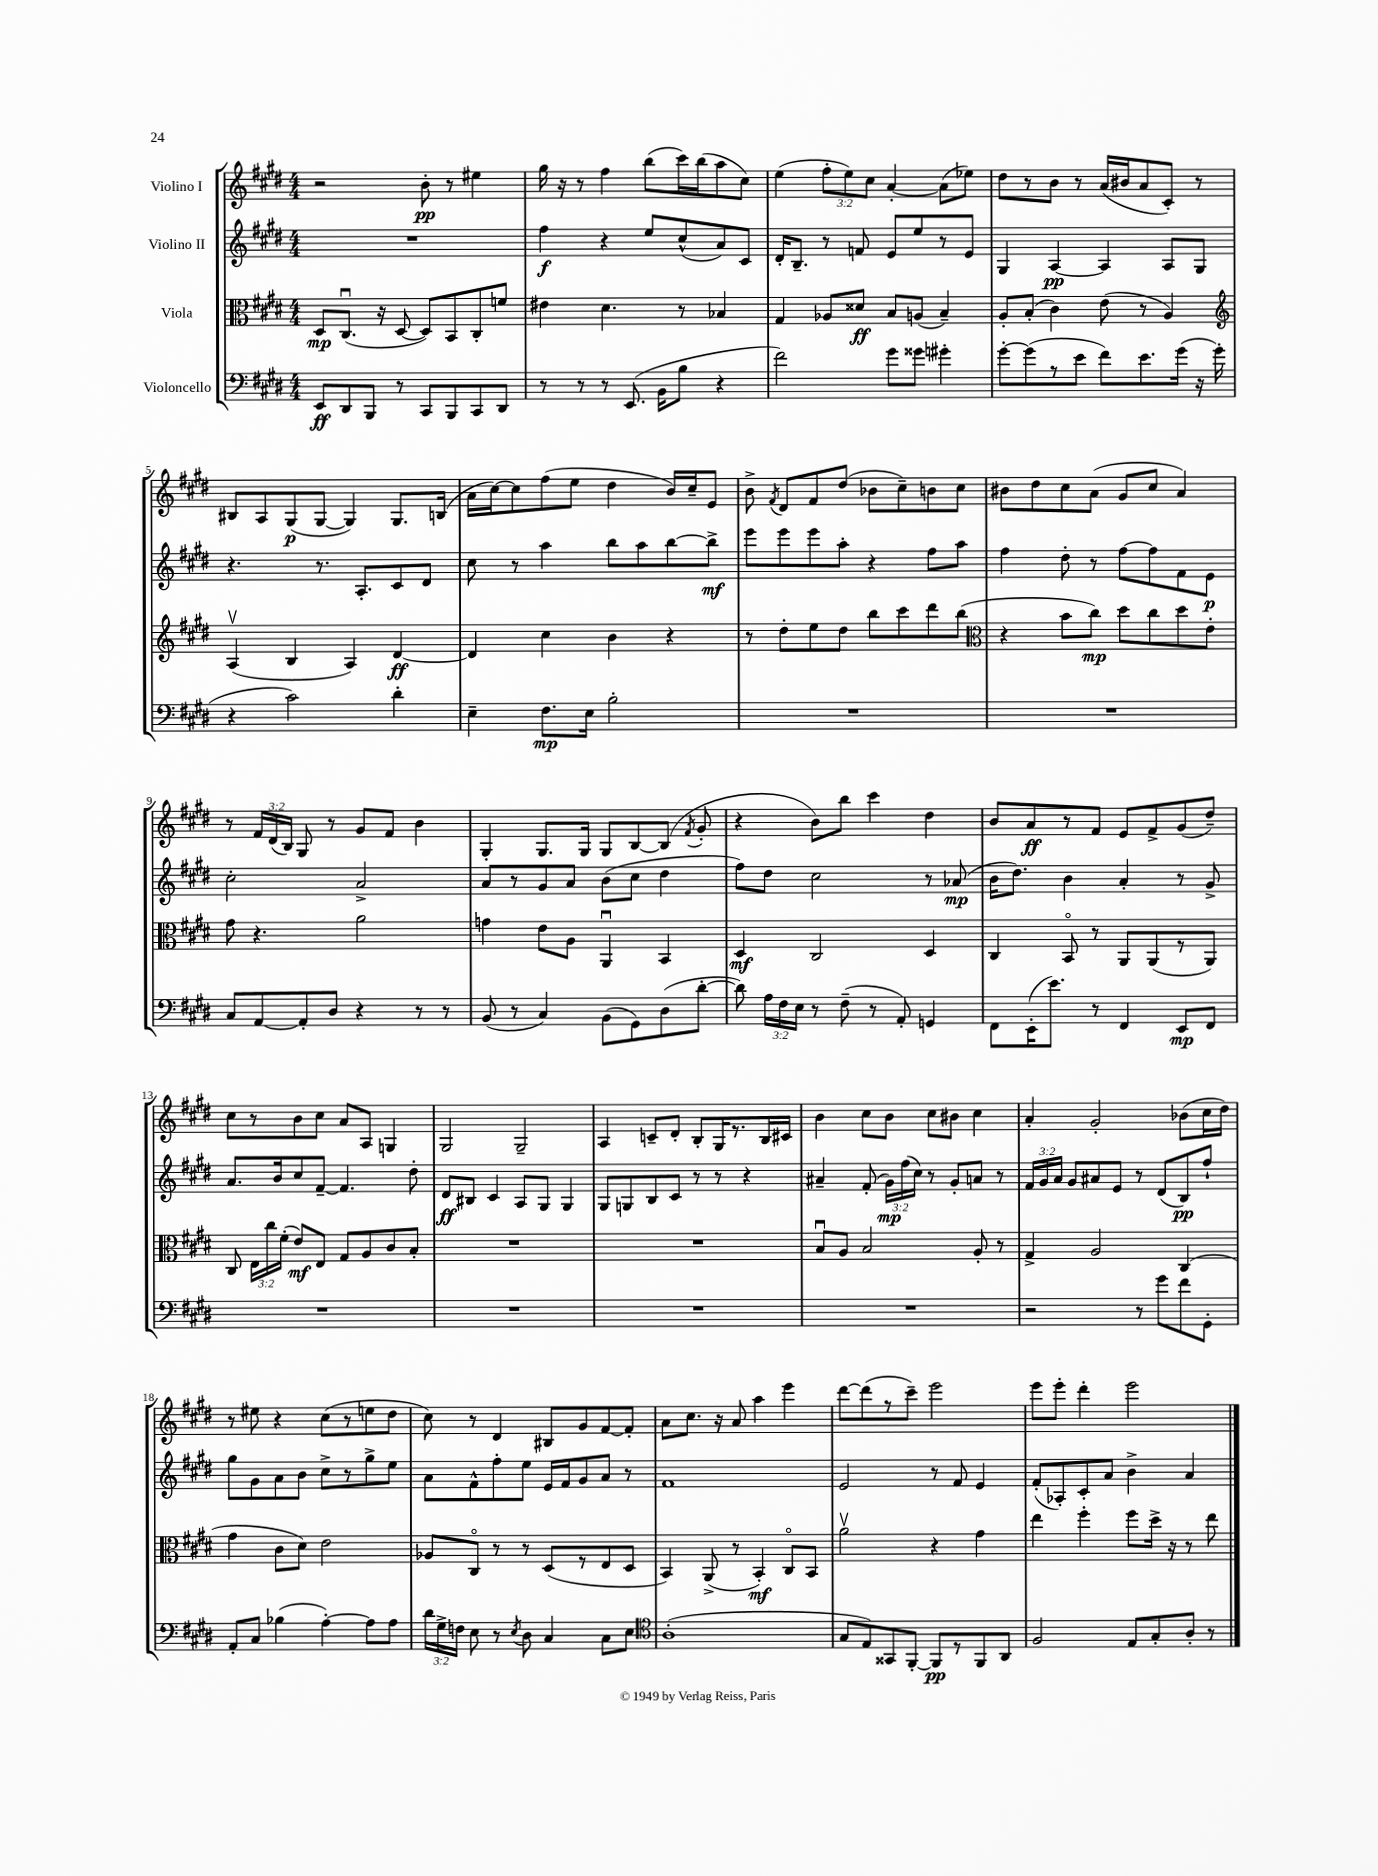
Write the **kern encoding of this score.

**kern	**dynam	**kern	**dynam	**kern	**dynam	**kern	**dynam
*part4	*part4	*part3	*part3	*part2	*part2	*part1	*part1
*staff4	*staff4	*staff3	*staff3	*staff2	*staff2	*staff1	*staff1
*I"Violoncello	*	*I"Viola	*	*I"Violino II	*	*I"Violino I	*
*clefF4	*	*clefC3	*	*clefG2	*	*clefG2	*
*k[f#c#g#d#]	*	*k[f#c#g#d#]	*	*k[f#c#g#d#]	*	*k[f#c#g#d#]	*
*M4/4	*	*M4/4	*	*M4/4	*	*M4/4	*
=1	=1	=1	=1	=1	=1	=1	=1
8EE/L	ff	8D#/L	mp	1r	.	2r	.
8DD#/	.	(8.C#u/J	.	.	.	.	.
8BBB/J	.	.	.	.	.	.	.
.	.	16r	.	.	.	.	.
8r	.	[8D#/	.	.	.	.	.
8CC#/L	.	8D#/L])	.	.	.	8b'\	pp
8BBB/	.	8BB/	.	.	.	8r	.
8CC#/	.	8C#'/	.	.	.	4ee#X\	.
8DD#/J	.	8fn/J	.	.	.	.	.
=2	=2	=2	=2	=2	=2	=2	=2
8r	.	4e#X\	.	4ff#\	f	16gg#\	.
.	.	.	.	.	.	16r	.
8r	.	.	.	.	.	8r	.
8r	.	4.d#\	.	4r	.	4ff#\	.
(8.EE/	.	.	.	.	.	.	.
.	.	.	.	8ee/L	.	(8bb\L	.
16BB\KL	.	.	.	.	.	.	.
8B\J	.	8r	.	(8cc#^^/	.	16ccc#\L)	.
.	.	.	.	.	.	(16bb\J	.
4r	.	4B-X/	.	8a/)	.	8aa\	.
.	.	.	.	8c#/J	.	8cc#\J)	.
=3	=3	=3	=3	=3	=3	=3	=3
2f#\)	.	4G#/	.	16d#'/KL	.	(4ee\	.
.	.	.	.	8.B~/J	.	.	.
.	.	8A-X/L	.	8r	.	12ff#'\L	.
.	.	.	.	.	.	12ee\)	.
.	.	8d##X/J	ff	8fn/	.	.	.
.	.	.	.	.	.	12cc#\J	.
8g#\L	.	8B/L	.	8e/L	.	[4a'/	.
8g##X\J	.	(8An/J	.	8ee/	.	.	.
4g#X'\	.	4B~/)	.	8r	.	(8a\L]	.
.	.	.	.	8e/J	.	8ee-X\J)	.
=4	=4	=4	=4	=4	=4	=4	=4
[8g#'\L	.	8A'/L	.	4G#/	.	8dd#\L	.
(8g#\]	.	(8B'/J	.	.	.	8r	.
8r	.	4c#\)	.	[4A/	pp	8b\J	.
8e\J	.	.	.	.	.	8r	.
8f#\L)	.	(8e\	.	4A/]	.	(16a/LL	.
.	.	.	.	.	.	16b#X/J	.
8.e\	.	8r	.	.	.	8a/	.
.	.	4A/)	.	8A/L	.	8c#'/J)	.
(16g#\Jk	.	.	.	.	.	.	.
16r	.	.	.	8G#/J	.	8r	.
16g#'\	.	.	.	.	.	.	.
!!LO:LB:g=z
=5	=5	=5	=5	=5	=5	=5	=5
*	*	*clefG2	*	*	*	*	*
4r	.	(4Av/	.	4.r	.	8B#X/L	.
.	.	.	.	.	.	8A/	.
2c#\)	.	4B/	.	.	.	(8G#/	p
.	.	.	.	8.r	.	[8G#/J	.
.	.	4A/)	.	.	.	4G#/])	.
.	.	.	.	8.A'/L	.	.	.
4d#'\	.	[4d#/	ff	8c#/	.	8.G#/L	.
.	.	.	.	8d#/J	.	.	.
.	.	.	.	.	.	(16Bn/Jk	.
=6	=6	=6	=6	=6	=6	=6	=6
4E~\	.	4d#/]	.	8cc#\	.	16a\LL	.
.	.	.	.	.	.	[16cc#\J)	.
.	.	.	.	8r	.	8cc#\]	.
8.F#\L	mp	4cc#\	.	4aa\	.	(8ff#\	.
.	.	.	.	.	.	8ee\J	.
16E\Jk	.	.	.	.	.	.	.
2B'\	.	4b\	.	8bb\L	.	4dd#\	.
.	.	.	.	8aa\	.	.	.
.	.	4r	.	[8bb\	.	16b/LL)	.
.	.	.	.	.	.	16cc#~/J	.
.	.	.	.	8bb^\J]	mf	8e/J	.
=7	=7	=7	=7	=7	=7	=7	=7
1r	.	8r	.	8eee\L	.	8b^\	.
.	.	.	.	.	.	8qf#/	.
.	.	8dd#'\L	.	8eee\	.	8d#/L	.
.	.	8ee\	.	8eee\	.	8f#/	.
.	.	8dd#\J	.	8aa'\J	.	(8dd#/J	.
.	.	8bb\L	.	4r	.	8b-X\L	.
.	.	8ccc#\	.	.	.	8cc#~\)	.
.	.	8ddd#\	.	8ff#\L	.	8bn\	.
.	.	(8bb\J	.	8aa\J	.	8cc#\J	.
=8	=8	=8	=8	=8	=8	=8	=8
*	*	*clefC3	*	*	*	*	*
1r	.	4r	.	4ff#\	.	8b#X\L	.
.	.	.	.	.	.	8dd#\	.
.	.	8b\L	.	8dd#'\	.	8cc#\	.
.	.	8cc#\J)	mp	8r	.	(8a\J	.
.	.	8dd#\L	.	[8ff#\L	.	8g#/L	.
.	.	8cc#\	.	8ff#\]	.	8cc#/J	.
.	.	8dd#\	.	8f#\	.	4a/)	.
.	.	8e'\J	.	8e\J	p	.	.
!!LO:LB:g=z
=9	=9	=9	=9	=9	=9	=9	=9
8C#/L	.	8g#\	.	2cc#'\	.	8r	.
[8AA/	.	4.r	.	.	.	24f#/LL	.
.	.	.	.	.	.	(24d#/	.
.	.	.	.	.	.	24B/JJ)	.
8AA'/]	.	.	.	.	.	8G#/	.
8D#/J	.	.	.	.	.	8r	.
4r	.	2a\	.	2a^/	.	8g#/L	.
.	.	.	.	.	.	8f#/J	.
8r	.	.	.	.	.	4b\	.
8r	.	.	.	.	.	.	.
=10	=10	=10	=10	=10	=10	=10	=10
(8BB/	.	4gn\	.	8a/L	.	4G#'/	.
8r	.	.	.	8r	.	.	.
4C#/)	.	8e\L	.	8g#/	.	8.G#/L	.
.	.	8A\J	.	8a/J	.	.	.
.	.	.	.	.	.	16G#/Jk	.
(8BB\L	.	4AAu/	.	(8b\L	.	8G#/L	.
8GG#\)	.	.	.	8cc#\J	.	[8B/	.
(8D#\	.	4BB/	.	4dd#\	.	(8B/J]	.
.	.	.	.	.	.	8qf#/	.
[8d#'\J	.	.	.	.	.	8g#'/	.
=11	=11	=11	=11	=11	=11	=11	=11
8d#\])	.	4D#/	mf	8ff#\L)	.	4r	.
24A\LL	.	.	.	8dd#\J	.	.	.
24F#\	.	.	.	.	.	.	.
24E\JJ	.	.	.	.	.	.	.
8r	.	2C#/	.	2cc#\	.	8b\L)	.
(8F#~\	.	.	.	.	.	8bb\J	.
8r	.	.	.	.	.	4ccc#\	.
8AA'/)	.	.	.	.	.	.	.
4GGn/	.	4D#/	.	8r	.	4dd#\	.
.	.	.	.	(8a-X/	mp	.	.
=12	=12	=12	=12	=12	=12	=12	=12
8FF#\L	.	4C#/	.	16b\KL	.	8b/L	.
.	.	.	.	8.dd#\J)	.	.	.
(16EE'\K	.	.	.	.	.	8a/	ff
8.e\J)	.	.	.	.	.	.	.
.	.	8BB/	.	4b\	.	8r	.
8r	.	8r	.	.	.	8f#/J	.
4FF#/	.	8AA/L	.	4a'/	.	8e/L	.
.	.	(8AA/	.	.	.	8f#^/	.
8EE/L	mp	8r	.	8r	.	(8g#/	.
8FF#/J	.	8AA/J)	.	8g#^/	.	8dd#~/J)	.
!!LO:LB:g=z
=13	=13	=13	=13	=13	=13	=13	=13
1r	.	8C#/	.	8.a/L	.	8cc#\L	.
.	.	24E\LL	.	.	.	8r	.
.	.	24cc#\	.	.	.	.	.
.	.	.	.	16b/k	.	.	.
.	.	(24f#'\JJ	.	.	.	.	.
.	.	8e/L)	mf	8cc#/	.	8b\	.
.	.	8E/J	.	[8f#~/J	.	8cc#\J	.
.	.	8G#/L	.	4.f#/]	.	8a/L	.
.	.	8A/	.	.	.	8A/J	.
.	.	8c#/	.	.	.	4Gn/	.
.	.	8B'/J	.	8dd#'\	.	.	.
=14	=14	=14	=14	=14	=14	=14	=14
1r	.	1r	.	8d#/L	ff	2G#/	.
.	.	.	.	8B#X/J	.	.	.
.	.	.	.	4c#/	.	.	.
.	.	.	.	8A/L	.	2G#~/	.
.	.	.	.	8G#/J	.	.	.
.	.	.	.	4G#/	.	.	.
=15	=15	=15	=15	=15	=15	=15	=15
1r	.	1r	.	8G#/L	.	4A/	.
.	.	.	.	8Gn/	.	.	.
.	.	.	.	8B/	.	8cn~/L	.
.	.	.	.	8c#/J	.	8d#'/J	.
.	.	.	.	8r	.	8B'/L	.
.	.	.	.	8r	.	16G#/K	.
.	.	.	.	.	.	8.r	.
.	.	.	.	4r	.	.	.
.	.	.	.	.	.	16B/L	.
.	.	.	.	.	.	16c#X/JJ	.
=16	=16	=16	=16	=16	=16	=16	=16
1r	.	8Bu/L	.	4a#X~/	.	4b\	.
.	.	8A/J	.	.	.	.	.
.	.	2B/	.	(8f#'/	.	8cc#\L	.
.	.	.	.	24g#\LL)	mp	8b\J	.
.	.	.	.	(24ff#\	.	.	.
.	.	.	.	24cc#\JJ)	.	.	.
.	.	.	.	8r	.	8cc#\L	.
.	.	.	.	8g#'/L	.	8b#X\J	.
.	.	8A'/	.	8an/J	.	4cc#\	.
.	.	8r	.	8r	.	.	.
=17	=17	=17	=17	=17	=17	=17	=17
2r	.	4G#^/	.	24f#/LL	.	4a'/	.
.	.	.	.	24g#/	.	.	.
.	.	.	.	24a/JJ	.	.	.
.	.	.	.	8g#/L	.	.	.
.	.	2A/	.	8a#X/	.	2g#'/	.
.	.	.	.	8e/J	.	.	.
8r	.	.	.	8r	.	.	.
8g#\L	.	.	.	(8d#/L	.	.	.
8f#\	.	(4C#/	.	8B/)	pp	(8b-X\L	.
8GG#'\J	.	.	.	8ff#`/J	.	16cc#\L	.
.	.	.	.	.	.	16dd#\JJ)	.
!!LO:LB:g=z
=18	=18	=18	=18	=18	=18	=18	=18
8AA'/L	.	4g#\	.	8gg#\L	.	8r	.
8C#/J	.	.	.	8g#\	.	8ee#X\	.
(4B-X\	.	8c#\L	.	8a\	.	4r	.
.	.	8d#\J)	.	8b\J	.	.	.
[4A'\)	.	2e\	.	8cc#^\L	.	(8cc#\L	.
.	.	.	.	8r	.	8r	.
8A\L]	.	.	.	8gg#^\	.	8een\	.
8A\J	.	.	.	8ee\J	.	8dd#\J	.
=19	=19	=19	=19	=19	=19	=19	=19
24d#\LL	.	8A-X/L	.	8a\L	.	8cc#\)	.
24G#^\	.	.	.	.	.	.	.
24Fn\JJ	.	.	.	.	.	.	.
8E\	.	8C#/J	.	8f#^^\	.	8r	.
8r	.	8r	.	8ff#'\	.	4d#/	.
8qE/	.	.	.	.	.	.	.
8D#\	.	8r	.	8ee\J	.	.	.
4C#/	.	(8D#/L	.	16e/LL	.	8B#X/L	.
.	.	.	.	16f#/J	.	.	.
.	.	8r	.	8g#/	.	8g#/	.
8C#\L	.	8E/	.	8a/J	.	[8f#/	.
8E\J	.	8D#/J	.	8r	.	8f#'/J]	.
=20	=20	=20	=20	=20	=20	=20	=20
*clefC4	*	*	*	*	*	*	*
(1A'	.	4BB/)	.	1f#	.	8a\L	.
.	.	.	.	.	.	8.cc#\J	.
.	.	(8AA^/	.	.	.	.	.
.	.	.	.	.	.	16r	.
.	.	8r	.	.	.	8a/	.
.	.	4BB'/)	mf	.	.	4aa\	.
.	.	8C#/L	.	.	.	4eee\	.
.	.	8BB/J	.	.	.	.	.
=21	=21	=21	=21	=21	=21	=21	=21
8G#/L	.	2av\	.	2e/	.	[8ddd#\L	.
8E/)	.	.	.	.	.	(8ddd#\]	.
8GG##X/	.	.	.	.	.	8r	.
[8FF#'/J	.	.	.	.	.	8ccc#~\J)	.
8FF#/L]	pp	4r	.	8r	.	2eee\	.
8r	.	.	.	8f#/	.	.	.
8FF#/	.	4g#\	.	4e/	.	.	.
8AA/J	.	.	.	.	.	.	.
=22	=22	=22	=22	=22	=22	=22	=22
2F#/	.	4ee\	.	(8f#'/L	.	8eee\L	.
.	.	.	.	8A-X'/)	.	8eee'\J	.
.	.	4ff#'\	.	8c#'/	.	4ddd#'\	.
.	.	.	.	8a/J	.	.	.
8E/L	.	8ff#\L	.	4b^\	.	2eee\	.
8G#'/	.	16dd#^\Jk	.	.	.	.	.
.	.	16r	.	.	.	.	.
8A'/J	.	8r	.	4a/	.	.	.
8r	.	8ee\	.	.	.	.	.
==	==	==	==	==	==	==	==
*-	*-	*-	*-	*-	*-	*-	*-
